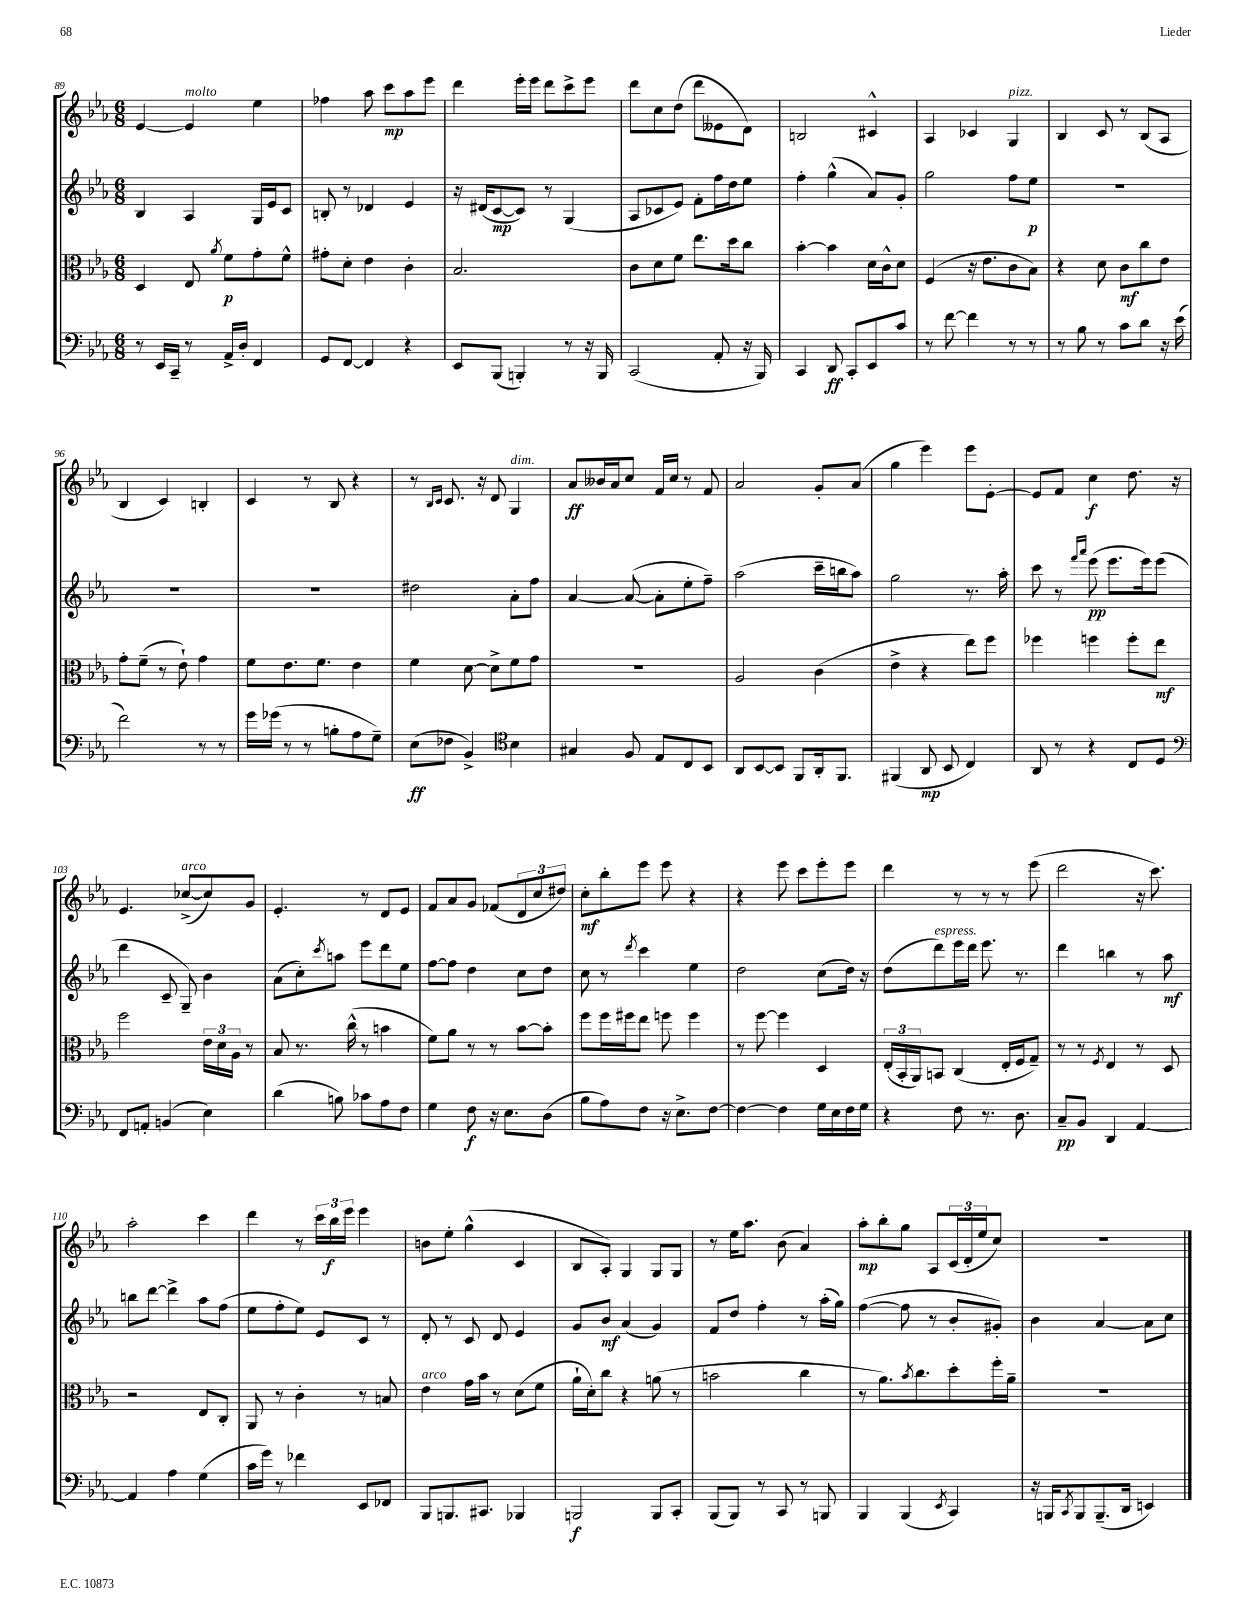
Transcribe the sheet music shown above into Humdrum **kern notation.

**kern	**kern	**kern	**kern
*staff4	*staff3	*staff2	*staff1
*clefF4	*clefC3	*clefG2	*clefG2
*k[b-e-a-]	*k[b-e-a-]	*k[b-e-a-]	*k[b-e-a-]
*M6/8	*M6/8	*M6/8	*M6/8
8r	4D	4B-	[4e-
16EE-	.	.	.
16CC~	.	.	.
8r	8E-	4A-	4e-]
.	8qa-	.	.
16AA-^	8f	.	.
16D'	.	.	.
4FF	8g'	16G	4ee-
.	.	16e-	.
.	8f^^	8c	.
=	=	=	=
8GG	8g#'	8B'	4ff-
[8FF	8d'	8r	.
4FF]	4e-	4d-	8aa-
.	.	.	8ccc
4r	4c'	4e-	8aa-
.	.	.	8eee-
=	=	=	=
8EE-	2.B-	16r	4ddd
.	.	(16d#	.
(8BBB-	.	[8c	.
4BBB')	.	8c])	16eee-'
.	.	.	16eee-
.	.	8r	8ddd
8r	.	(4G	8ccc^
16r	.	.	8eee-
16BBB	.	.	.
=	=	=	=
(2CC	8c	8A-	8ddd
.	8d	8c-	8cc
.	8f	8e-)	(8dd
.	8.ee-	8f'	8ddd
8AA-'	.	16ff	8e--
.	16dd	16dd	.
16r	8cc	8ee-	8d)
16BBB-)	.	.	.
=	=	=	=
4CC	[4b-'	4ff'	2B
8DD	4b-]	(4gg^^	.
8CC'	.	.	.
8EE-	16d	8a-)	4c#^^
.	16c^^	.	.
8c	8d	8g'	.
=	=	=	=
8r	(4F	2gg	4A-
[8f	.	.	.
4f]	16r	.	4c-
.	8.e-	.	.
8r	8c	8ff	4G
8r	8B-)	8ee-	.
=	=	=	=
8r	4r	2.r	4B-
8B-	.	.	.
8r	8d	.	8c
8c	8c	.	8r
8d	8cc	.	(8B-
16r	8e-	.	8A-
(16e-	.	.	.
=	=	=	=
2f)	8g'	2.r	4B-
.	(8f~	.	.
.	8r	.	4c)
.	8e-`)	.	.
8r	4g	.	4B'
8r	.	.	.
=	=	=	=
16g	8f	2.r	4c
(16g-	.	.	.
8r	8.e-	.	.
8r	.	.	8r
.	8.f	.	.
8B'	.	.	8B-
8A-	4e-	.	4r
8G~)	.	.	.
=	=	=	=
(8E-	4f	2dd#	8r
.	.	.	16qqB-
.	.	.	16qqc
8F-	.	.	8.c
4BB-^)	[8d	.	.
.	.	.	16r
.	8d^]	.	8d
*clefC4	*	*	*
4B-	8f	8a-'	4G
.	8g	8ff	.
=	=	=	=
4G#	2.r	[4a-	8a-
.	.	.	16b--
.	.	.	16a-
8F	.	(8a-_	8cc
8E-	.	8a-']	16f
.	.	.	16cc
8C	.	8ee-'	8r
8BB-	.	8ff~)	8f
=	=	=	=
8AA-	2A-	(2aa-	2a-
[8BB-	.	.	.
8BB-]	.	.	.
8FF	.	.	.
16AA-'	(4c	16ccc~	8g'
8.FF	.	16bb	.
.	.	8aa-)	(8a-
=	=	=	=
(4FF#	4e-^	2gg	4gg
8AA-	4r	.	4eee-)
8BB-	.	.	.
4C)	8ee-)	8.r	8eee-
.	8ff	.	[8e-'
.	.	16aa-'	.
=	=	=	=
8AA-	4ff-	8ccc	8e-]
8r	.	8r	8f
.	.	16qqfff	.
.	.	16qqaaa-	.
4r	4ff	(8eee-	4cc
.	.	8.eee-	.
8C	8ff'	.	8.dd
.	.	16eee-)	.
8D	8ee-	(8eee-	.
.	.	.	16r
=	=	=	=
*clefF4	*	*	*
8FF	2ff	4ddd	4.e-
8AA'	.	.	.
(4BB	.	8c~	.
.	.	8G~)	([8cc-^
4E-)	24e-	4b-	8cc-])
.	24d	.	.
.	24A-	.	.
.	8r	.	8g
=	=	=	=
(4d	8B-	(8a-	4.e-'
.	8.r	8cc')	.
.	.	8qccc	.
8B)	.	8aa	.
.	(16cc^^	.	.
8c-	8r	8eee-	8r
8A-	4b	8ddd	8d
8F	.	8ee-	8e-
=	=	=	=
4G	8f)	[8ff	8f
.	8a-	8ff]	8a-
8F	8r	4dd	8g
16r	8r	.	(8f-
8.E-	.	.	.
.	[8b-	8cc	12d
.	.	.	12cc
(8D	8b-']	8dd	.
.	.	.	12dd#)
=	=	=	=
8B-	8ff	8cc	8cc'
8A-)	16ff	8r	8bb-'
.	16ff#	.	.
.	.	8qddd	.
8F	8ee-	4ccc	8eee-
16r	8ff	.	8eee-
8.E-^	.	.	.
.	4ff	4ee-	4r
[8F	.	.	.
=	=	=	=
4F_	8r	2dd	4r
.	[8ff	.	.
4F]	4ff]	.	8eee-
.	.	.	8ccc
16G	4D	(8cc	8eee-'
16E-	.	.	.
16F	.	16dd)	8eee-
16G	.	16r	.
=	=	=	=
4r	(24E-'	(8dd	4ddd
.	24BB-'	.	.
.	24AA-)	.	.
.	8BB	8ddd)	.
8F	(4C	16eee-	8r
.	.	16ddd	.
8.r	.	8.eee-	8r
.	16E-'	.	8r
8.D	16F	8.r	.
.	8G~)	.	(8eee-
=	=	=	=
8C~	8r	4ddd	2ddd
8BB-	8r	.	.
.	8qF	.	.
4DD	4E-	4bb	.
[4AA-	8r	8r	16r
.	.	.	8.ccc)
.	8D	8aa-	.
=	=	=	=
4AA-]	2r	8bb	2aa-'
.	.	[8ddd	.
4A-	.	4ddd^]	.
(4G	8E-	8aa-	4ccc
.	8C'	(8ff	.
=	=	=	=
16c	8AA-	8ee-	4ddd
16g)	.	.	.
8r	8r	8ff'	.
4f-	4c'	8ee-)	8r
.	.	8e-	24ccc
.	.	.	24bb-
.	.	.	24eee-
8EE-	8r	8c	4eee-
8FF-	8B	8r	.
=	=	=	=
8BBB-	4e-	8d'	8b
8.BBB	.	8r	8ee-'
.	16g	8c	(4gg^^
8.CC#	16b-	.	.
.	8r	8d	.
4BBB-	(8d	4e-	4c
.	8f	.	.
=	=	=	=
2BBB	16a-`	8g	8B-
.	16d')	.	.
.	8cc	8b-	8A-')
.	4r	(4a-	4G
8BBB	(8a	4g)	8G
8CC'	8r	.	8G
=	=	=	=
(8BBB-	2b	8f	8r
8BBB-)	.	8dd	16ee-
.	.	.	8.aa-
8r	.	4ff'	.
8CC	.	.	(8b-
8r	4cc	8r	4a-)
8BBB	.	(16aa-'	.
.	.	16gg)	.
=	=	=	=
4BBB-	8r	([4ff	8aa-'
.	8.a-)	.	8bb-'
(4BBB-	.	8ff]	8gg
.	8qb-	.	.
.	8.cc	.	.
.	.	8r	8A-
8qEE-	.	.	.
4CC)	8dd'	8b-'	(24c
.	.	.	24d'
.	.	.	24ee-
.	16ff'	8g#')	8cc)
.	16a-~	.	.
=	=	=	=
16r	2.r	4b-	2.r
16BBB	.	.	.
8qCC	.	.	.
8BBB	.	.	.
(8.BBB~	.	[4a-	.
16DD	.	.	.
4EE)	.	8a-]	.
.	.	8cc	.
==	==	==	==
*-	*-	*-	*-
